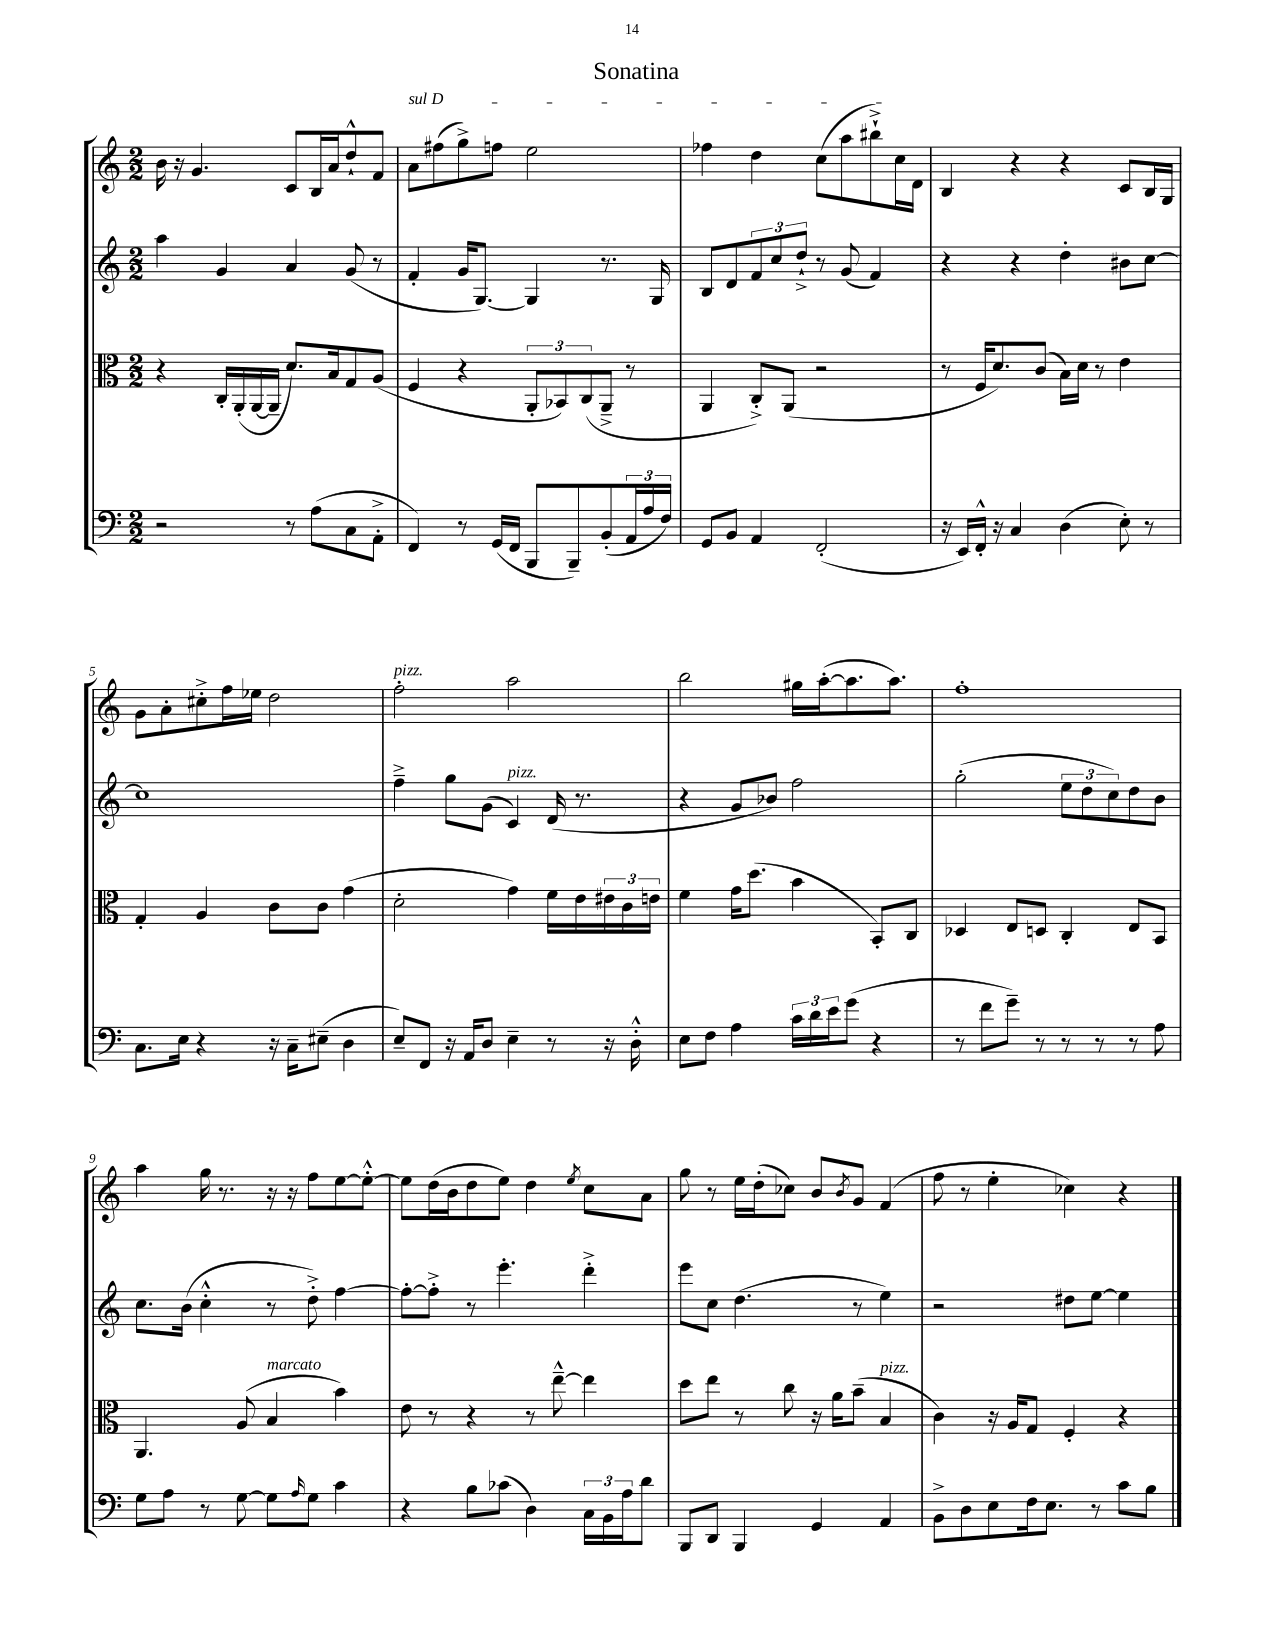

**kern	**kern	**kern	**kern
*staff4	*staff3	*staff2	*staff1
*clefF4	*clefC3	*clefG2	*clefG2
*k[]	*k[]	*k[]	*k[]
*M2/2	*M2/2	*M2/2	*M2/2
2r	4r	4aa\	16b\
.	.	.	16r
.	.	.	4.g/
.	16C'/LL	4g/	.
.	(16AA'/	.	.
.	[16AA/	.	.
.	16AA~/]JJ	.	.
8r	8.d/L)	4a/	8c/L
(8A\L	.	.	16B/L
.	16B/k	.	16a/J
8C\	8G/	(8g/	8dd`^^/
8AA'^\J	(8A/J	8r	8f/J
=	=	=	=
4FF/)	4F/	4f'/	8a\L
.	.	.	(8ff#\
8r	4r	16g/LK	8gg^\)
.	.	[8.G/J)	.
(16GG/LL	.	.	8ff\J
16FF/JJ	.	.	.
8BBB/L	12AA'/L	4G/]	2ee\
.	12BB-/)	.	.
8BBB~/)	.	.	.
.	(12C/	.	.
(8BB'/	8AA~^/J	8.r	.
24AA/L	8r	.	.
24A/	.	.	.
.	.	16G/	.
24F/JJ)	.	.	.
=	=	=	=
8GG/L	4AA/	8B/L	4ff-\
8BB/J	.	8d/	.
4AA/	8C'^/L)	12f/	4dd\
.	.	12cc/	.
.	(8AA/J	.	.
.	.	12dd`^/J	.
(2FF'/	2r	8r	(8cc\L
.	.	(8g/	8aa\
.	.	4f/)	8bb#`^\)
.	.	.	16cc\L
.	.	.	16d\JJ
=	=	=	=
16r	8r	4r	4B/
16EE/LL)	.	.	.
16FF'^^/JJ	16F/LK	.	.
16r	8.d/)	.	.
4C/	.	4r	4r
.	(8c/J	.	.
(4D\	16B\LL)	4dd'\	4r
.	16d\JJ	.	.
.	8r	.	.
8E'\)	4e\	8b#\L	8c/L
8r	.	[8cc\J	16B/L
.	.	.	16G/JJ
=	=	=	=
8.C\L	4G'/	1cc]	8g\L
.	.	.	8a'\
16E\Jk	.	.	.
4r	4A/	.	8cc#'^\
.	.	.	16ff\L
.	.	.	16ee-\JJ
16r	8c\L	.	2dd\
16C~\LK	.	.	.
(8E#~\J	8c\J	.	.
4D\	(4g\	.	.
=	=	=	=
8E~/L)	2d'\	4ff~^\	2ff'\
8FF/J	.	.	.
16r	.	8gg\L	.
16AA/LK	.	.	.
8D/J	.	(8g\J	.
4E~\	4g\)	4c/)	2aa\
8r	16f\LL	(16d/	.
.	16e\	8.r	.
16r	24e#\	.	.
.	24c\	.	.
16D'^^\	.	.	.
.	24e\JJ	.	.
=	=	=	=
8E\L	4f\	4r	2bb\
8F\J	.	.	.
4A\	16g\LK	8g/L	.
.	(8.dd\J	.	.
.	.	8b-/J)	.
24c\LL	4b\	2ff\	16gg#\LL
24d\	.	.	.
.	.	.	([16aa'\J
24e\J	.	.	.
(8g\J	.	.	8.aa\]
4r	8BB'/L)	.	.
.	.	.	8.aa\J)
.	8C/J	.	.
=	=	=	=
8r	4D-/	(2gg'\	1ff'
8f\L	.	.	.
8g~\J)	8E/L	.	.
8r	8D/J	.	.
8r	4C'/	12ee\L	.
.	.	12dd\	.
8r	.	.	.
.	.	12cc\)	.
8r	8E/L	8dd\	.
8A\	8BB/J	8b\J	.
=	=	=	=
8G\L	4.AA/	8.cc\L	4aa\
8A\J	.	.	.
.	.	(16b\Jk	.
8r	.	4cc'^^\	16gg\
.	.	.	8.r
[8G\	(8A/	.	.
8G\]L	4B/	8r	16r
.	.	.	16r
16qqA/	.	.	.
8G\J	.	8dd'^\)	8ff\L
4c\	4b\)	[4ff\	[8ee\
.	.	.	8ee'^^\_J
=	=	=	=
4r	8e\	8ff'\_L	8ee\]L
.	8r	8ff'^\]J	(16dd\L
.	.	.	16b\J
8B\L	4r	8r	8dd\
(8c-\J	.	4.eee'\	8ee\J)
4D\)	8r	.	4dd\
.	[8ee~^^\	.	.
.	.	.	8qee/
24C\LL	4ee\]	4ddd'^\	8cc\L
24BB\	.	.	.
24A\J	.	.	.
8d\J	.	.	8a\J
=	=	=	=
8BBB/L	8dd\L	8eee\L	8gg\
8DD/J	8ee\J	8cc\J	8r
4BBB/	8r	(4.dd\	16ee\LL
.	.	.	(16dd'\J
.	8cc\	.	8cc-\J)
4GG/	16r	.	8b/L
.	16a\LK	.	.
.	.	.	8qb/
.	(8b~\J	8r	8g/J
4AA/	4B/	4ee\)	(4f/
=	=	=	=
8BB^\L	4c\)	2r	8ff\
8D\	.	.	8r
8E\	16r	.	4ee'\
.	16A/LK	.	.
16F\k	8G/J	.	.
8.E\J	.	.	.
.	4F'/	8dd#\L	4cc-\)
8r	.	[8ee\J	.
8c\L	4r	4ee\]	4r
8B\J	.	.	.
==	==	==	==
*-	*-	*-	*-
